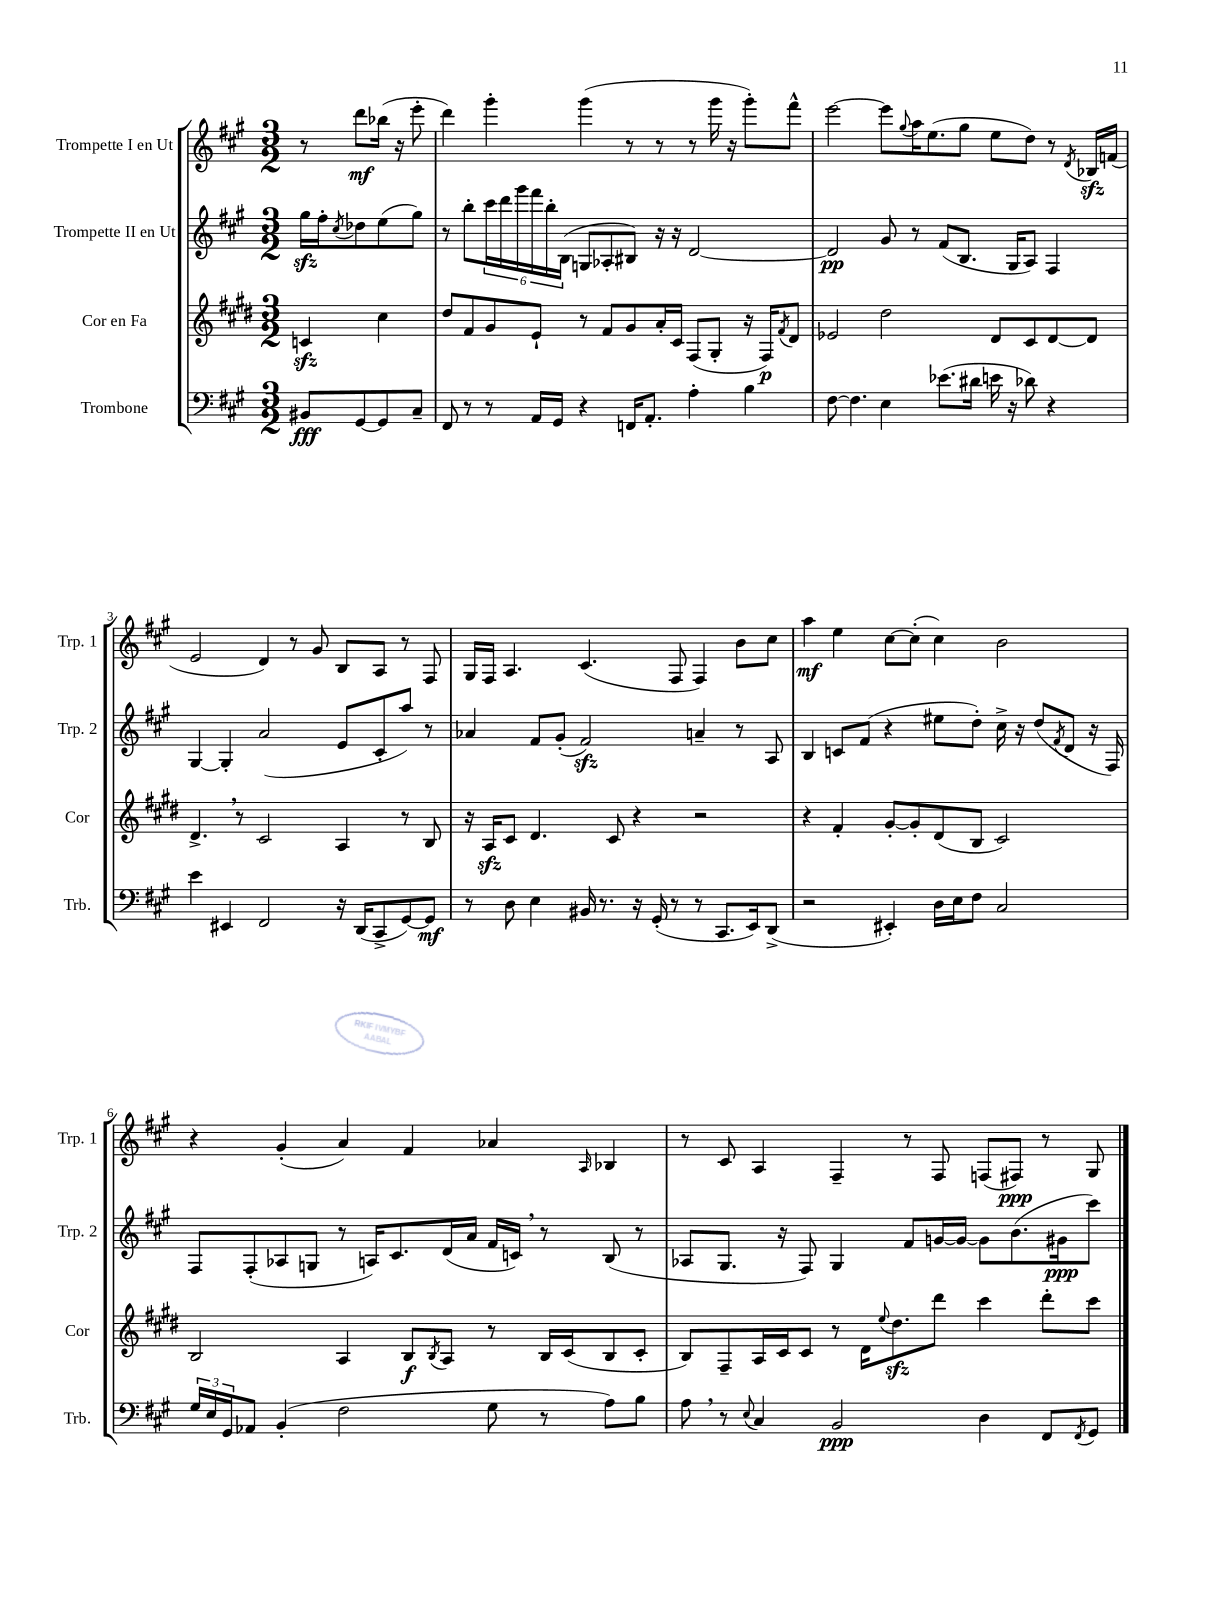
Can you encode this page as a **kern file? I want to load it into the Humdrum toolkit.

**kern	**kern	**kern	**kern
*staff4	*staff3	*staff2	*staff1
*clefF4	*clefG2	*clefG2	*clefG2
*k[f#c#g#]	*k[f#c#g#d#]	*k[f#c#g#]	*k[f#c#g#]
*M3/2	*M3/2	*M3/2	*M3/2
8BB#	4c	16gg#	8r
.	.	16ff#'	.
.	.	8qcc#	.
[8GG#	.	8dd-	8ddd
8GG#]	4cc#	(8ee	(16bb-
.	.	.	16r
8C#~	.	8gg#)	8eee'
=	=	=	=
8FF#	8dd#	8r	4ddd)
8r	8f#	8bb'	.
8r	8g#	24ccc#	4ggg#'
.	.	24ddd	.
.	.	24ggg#	.
16AA	8e`	24fff#	.
.	.	24bb'	.
16GG#	.	.	.
.	.	(24B	.
4r	8r	8G	(4ggg#
.	8f#	8A-'	.
16FF	8g#	8B#)	8r
8.AA'	.	.	.
.	16a'	16r	8r
.	16c#	16r	.
4A'	(8F#	[2d	8r
.	8G#'	.	16ggg#
.	.	.	16r
4B	16r	.	8ggg#')
.	16F#)	.	.
.	8qf#	.	.
.	8d#	.	8fff#^^
=	=	=	=
[8F#	2e-	2d]	[2eee
4.F#]	.	.	.
4E	2dd#	8g#	8eee]
.	.	.	8qqgg#
.	.	8r	16aa
.	.	.	(8.ee
(8.e-	.	(8f#	.
.	.	8.B	8gg#
16d#	.	.	.
16e	8d#	.	8ee
16r	.	16G#	.
8d-)	8c#	8A)	8dd)
4r	[8d#	4F#	8r
.	.	.	8qd
.	8d#]	.	16B-
.	.	.	(16f
=	=	=	=
4e	4.d#^	[4G#	2e
4EE#	.	4G#']	.
.	8r	.	.
2FF#	2c#	(2a	4d)
.	.	.	8r
.	.	.	8g#
16r	4A	8e	8B
(16DD	.	.	.
8CC#^	.	8c#'	8A
[8GG#)	8r	8aa)	8r
8GG#]	8B	8r	8F#
=	=	=	=
8r	16r	4a-	16G#
.	16A	.	16F#
8D	8c#	.	4.A
4E	4.d#	8f#	.
.	.	(8g#'	.
16BB#	.	2f#)	(4.c#
8.r	.	.	.
.	8c#	.	.
16r	4r	.	.
(16GG#'	.	.	.
8r	.	.	8F#
8r	2r	4a~	4F#)
8.CC#	.	.	.
.	.	8r	8b
16EE)	.	.	.
(8DD^	.	8A	8cc#
=	=	=	=
2r	4r	4B	4aa
.	4f#'	8c	4ee
.	.	(8f#	.
4EE#')	[8g#'	4r	[8cc#
.	8g#']	.	(8cc#']
16D	(8d#	8ee#	4cc#)
16E	.	.	.
8F#	8B	8dd')	.
2C#	2c#)	16cc#^	2b
.	.	16r	.
.	.	(8dd	.
.	.	8qf#	.
.	.	8d	.
.	.	16r	.
.	.	16F#)	.
=	=	=	=
24G#	2B	8F#	4r
24E	.	.	.
24GG#	.	.	.
8AA-	.	(8F#'	.
(4BB'	.	8A-	(4g#'
.	.	8G	.
2F#	4A	8r	4a)
.	.	16A)	.
.	.	8.c#	.
.	8B	.	4f#
.	8qB	.	.
.	8A	(16d	.
.	.	16a	.
8G#	8r	16f#	4a-
.	.	16c)	.
8r	16B	8r	.
.	(16c#	.	.
.	.	.	16qqA
8A)	8B	(8B	4B-
8B	8c#'	8r	.
=	=	=	=
8A	8B)	8A-	8r
8r	8F#~	8.G#	8c#
8qqE	.	.	.
4C#	16A	.	4A
.	16c#	16r	.
.	8c#	8F#)	.
2BB	8r	4G#	4F#~
.	16d#	.	.
.	8qqee	.	.
.	8.dd#	.	.
.	.	8f#	8r
.	8ddd#	[16g	8F#
.	.	16g_	.
4D	4ccc#	8g]	(8F
.	.	(8.b	8F#)
8FF#	8ddd#'	.	8r
.	.	16g#	.
8qFF#	.	.	.
8GG#	8ccc#	8ccc#)	8G#
==	==	==	==
*-	*-	*-	*-
